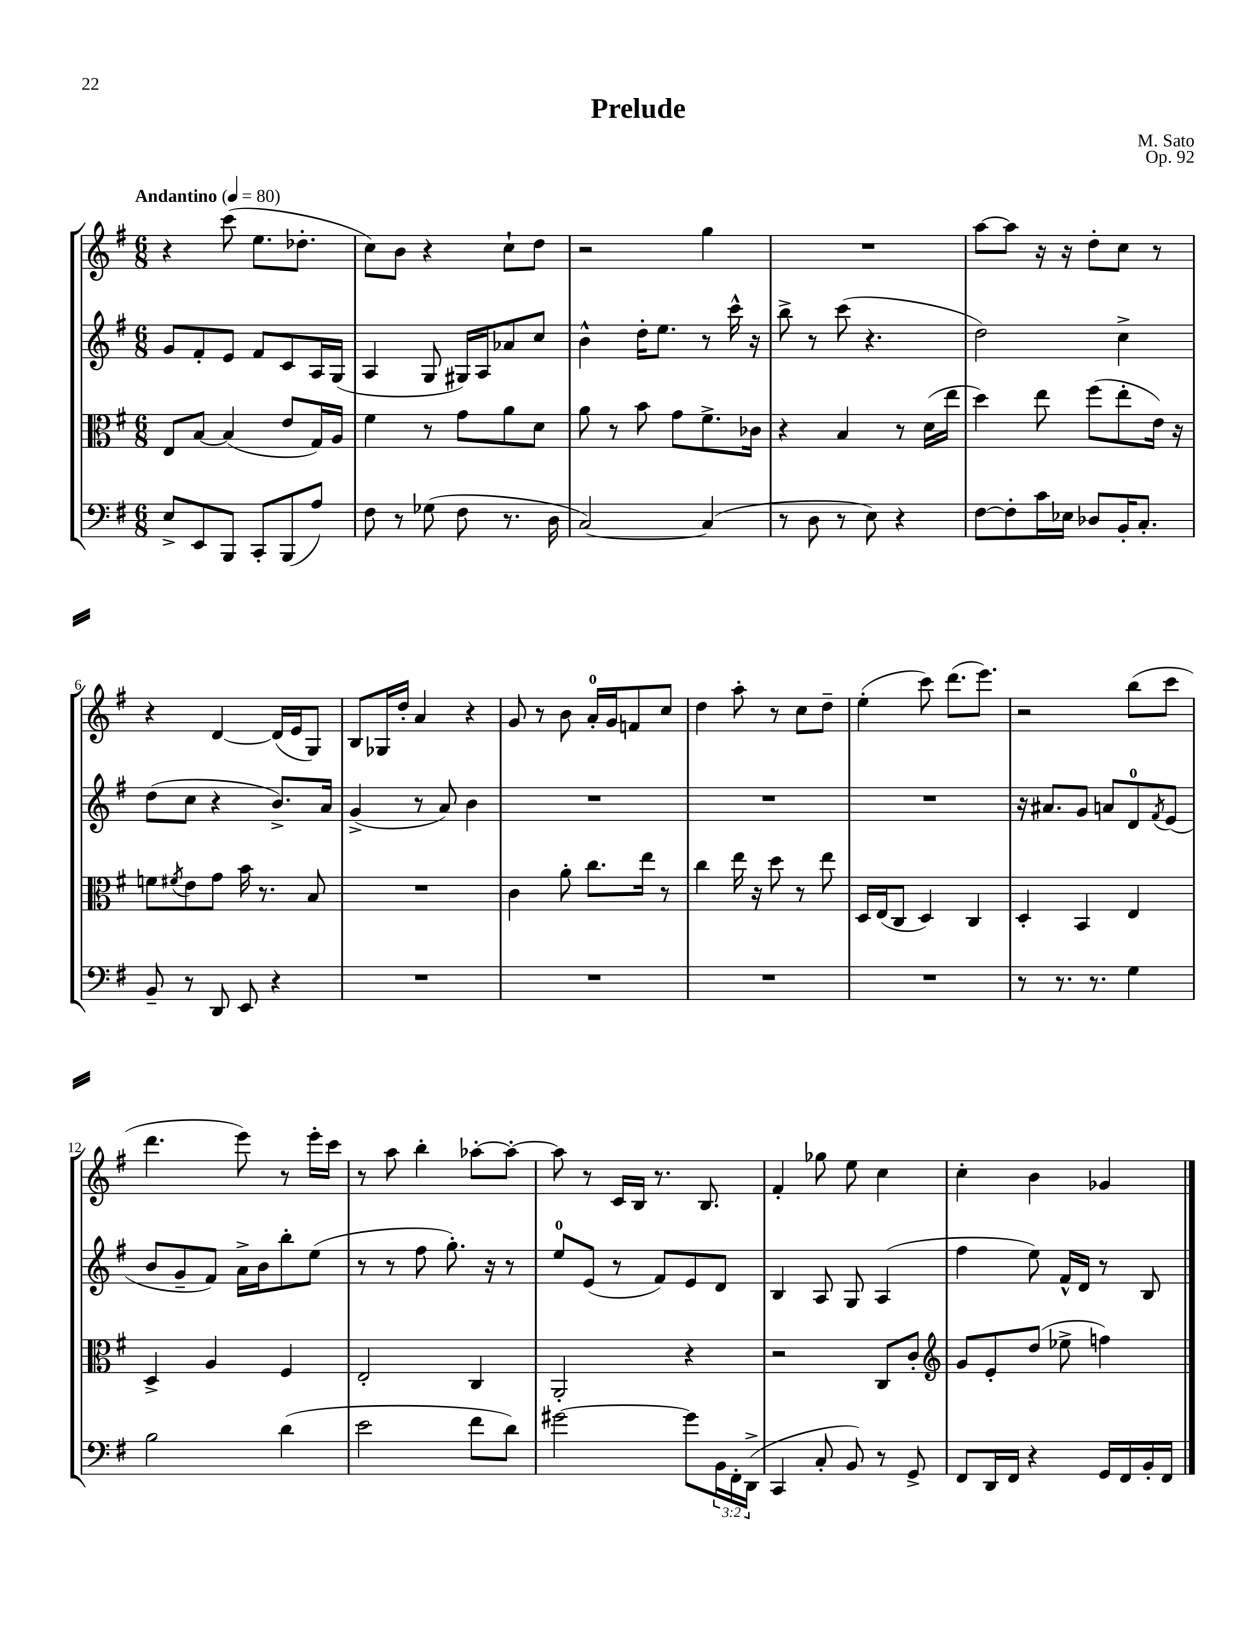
\header { title = "Prelude" composer = "M. Sato" opus = "Op. 92" }
<<
\new StaffGroup <<
\new Staff = "s0" {
    \clef treble \key g \major \numericTimeSignature \time 6/8 \tempo "Andantino" 4 = 80
    r4 c'''8( e''8. des''8.-. |
    c''8) b'8 r4 c''8-! d''8 |
    r2 g''4 |
    R2. |
    a''8~ a''8 r16 r16 d''8-. c''8 r8 |
    r4 d'4~ d'16( e'16 g8) |
    b8 ges16 d''16-. a'4 r4 |
    g'8 r8 b'8 a'16-0-. g'16 f'8 c''8 |
    d''4 a''8-. r8 c''8 d''8-- |
    e''4-.( c'''8) d'''8.( e'''8.) |
    r2 b''8( c'''8 |
    d'''4. e'''8) r8 e'''16-. c'''16 |
    r8 a''8 b''4-. aes''8~-. aes''8~-. |
    aes''8 r8 c'16 b16 r8. b8. |
    fis'4-. ges''8 e''8 c''4 |
    c''4-. b'4 ges'4 \bar "|." |
}
\new Staff = "s1" {
    \clef treble \key g \major \numericTimeSignature \time 6/8
    g'8 fis'8-. e'8 fis'8 c'8 a16 g16( |
    a4 g8 gis16) a16 aes'8 c''8 |
    b'4-^ d''16-. e''8. r8 c'''16-^ r16 |
    b''8-> r8 c'''8( r4. |
    d''2) c''4-> |
    d''8( c''8 r4 b'8.->) a'16 |
    g'4->( r8 a'8) b'4 |
    R2. |
    R2. |
    R2. |
    r16 ais'8. g'8 a'8 d'8-0 \acciaccatura { fis'8 } e'8( |
    b'8 g'8-- fis'8) a'16-> b'16 b''8-. e''8( |
    r8 r8 fis''8 g''8.-.) r16 r8 |
    e''8-0 e'8( r8 fis'8) e'8 d'8 |
    b4 a8 g8 a4( |
    fis''4 e''8) fis'16-^ d'16 r8 b8 \bar "|." |
}
\new Staff = "s2" {
    \clef alto \key g \major \numericTimeSignature \time 6/8
    e8 b8~ b4( e'8 g16) a16 |
    fis'4 r8 g'8 a'8 d'8 |
    a'8 r8 b'8 g'8 fis'8.-> ces'16 |
    r4 b4 r8 d'16( e''16 |
    d''4) e''8 fis''8( e''8-. e'16) r16 |
    f'8 \acciaccatura { fis'8 } e'8 g'8 b'16 r8. b8 |
    R2. |
    c'4 a'8-. c''8. e''16 r8 |
    c''4 e''16 r16 d''8 r8 e''8 |
    d16 e16( c8 d4) c4 |
    d4-. b,4 e4 |
    d4-> a4 fis4 |
    e2-. c4 |
    a,2-. r4 |
    r2 c8 c'8-. |
    \clef treble g'8 e'8-. d''8( ees''8-> f''4) \bar "|." |
}
\new Staff = "s3" {
    \clef bass \key g \major \numericTimeSignature \time 6/8 \override Staff.TupletNumber.text = #tuplet-number::calc-fraction-text
    e8-> e,8 b,,8 c,8-. b,,8( a8) |
    fis8 r8 ges8( fis8 r8. d16 |
    c2~) c4( |
    r8 d8 r8 e8) r4 |
    fis8~ fis8-. c'16 ees16 des8 b,16-. c8.-. |
    b,8-- r8 d,8 e,8 r4 |
    R2. |
    R2. |
    R2. |
    R2. |
    r8 r8. r8. g4 |
    b2 d'4( |
    e'2 fis'8 d'8) |
    gis'2~ gis'8 \tuplet 3/2 { b,16 fis,16-. d,16->( } |
    c,4 c8-. b,8) r8 g,8-> |
    fis,8 d,16 fis,16 r4 g,16 fis,16 b,16-. fis,16 \bar "|." |
}
>>
>>
